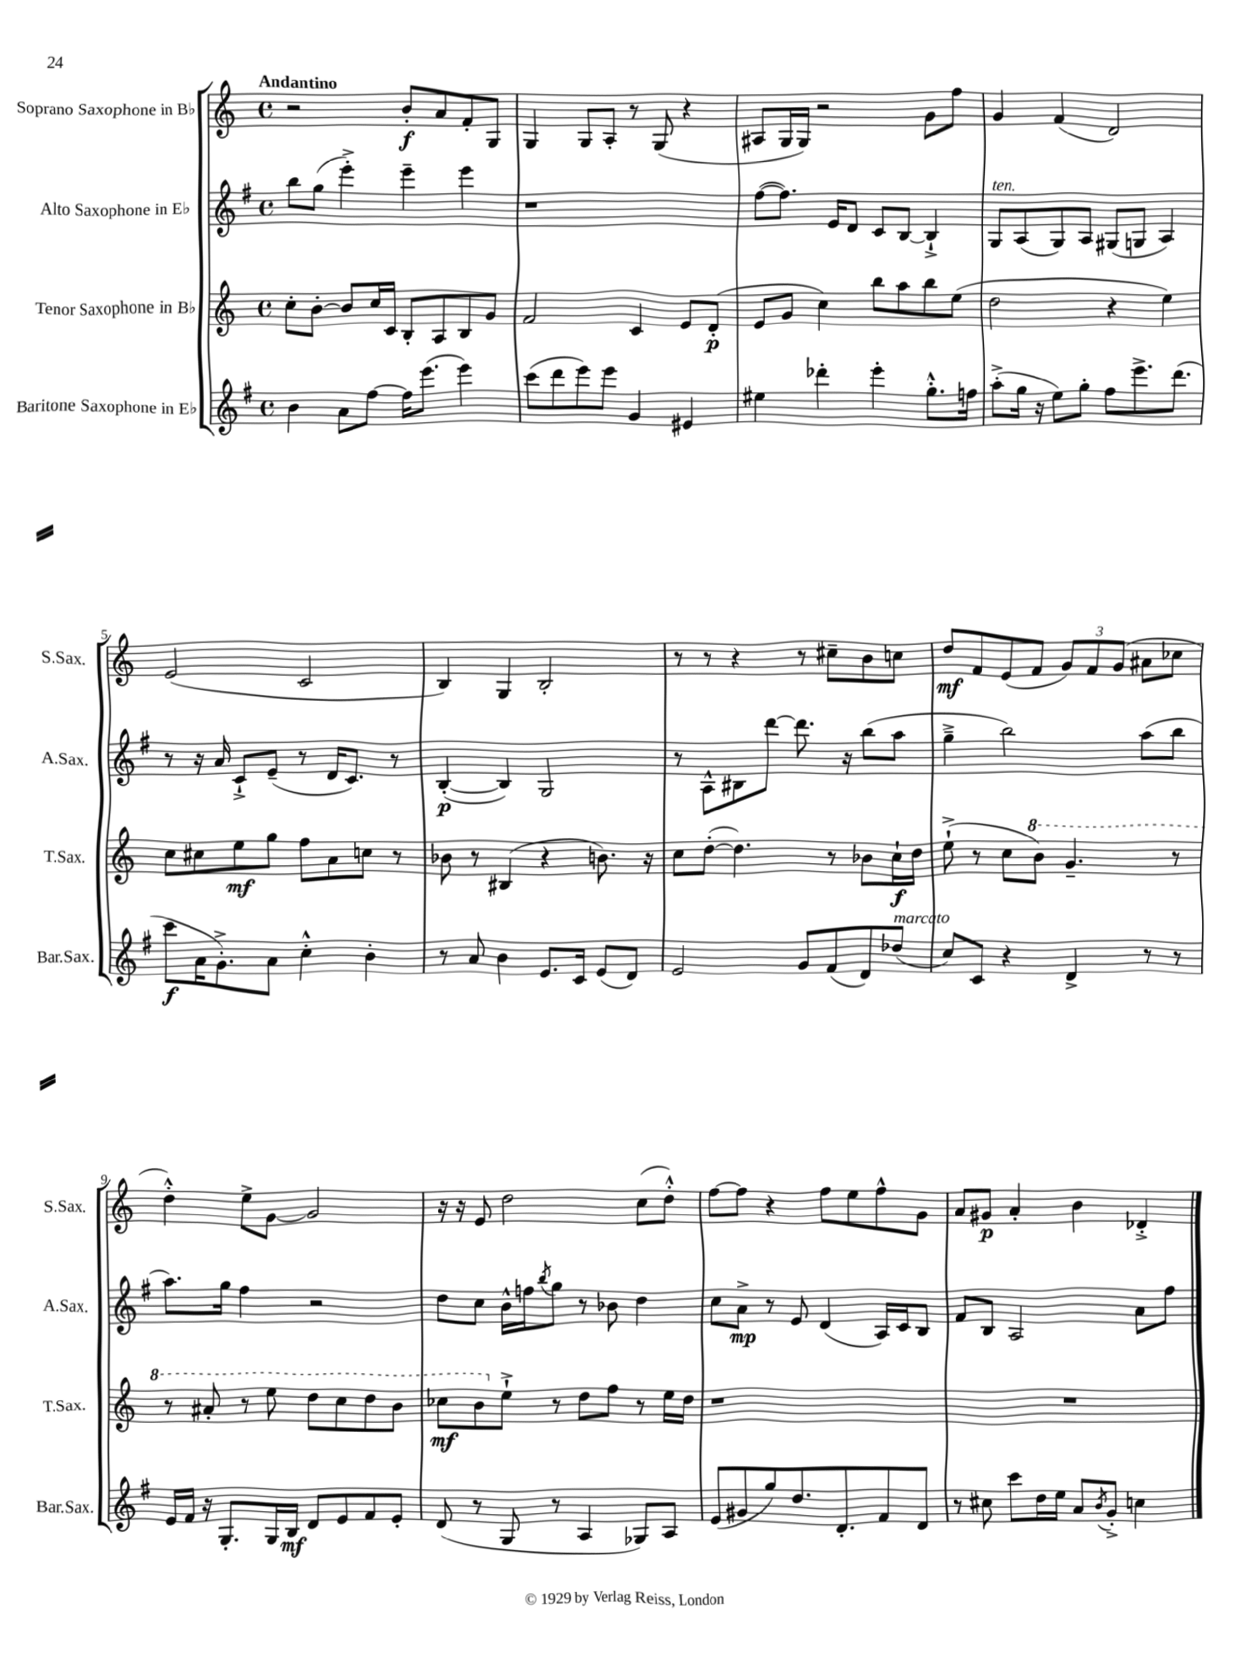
<<
\new StaffGroup <<
\new Staff = "s0" \with { instrumentName = "Soprano Saxophone in Bb" shortInstrumentName = "S.Sax." } {
    \clef treble \key c \major \defaultTimeSignature \time 4/4 \tempo "Andantino"
    r2 b'8-.\f a'8 f'8-. g8 |
    g4 g8 a8-. r8 g8( r4 |
    ais8 g16 g16) r2 g'8 f''8 |
    g'4 f'4( d'2) |
    e'2( c'2 |
    b4) g4 b2-. |
    r8 r8 r4 r8 cis''8-- b'8 c''8 |
    d''8\mf f'8 e'8( f'8 \tuplet 3/2 { g'8) f'8 g'8( } ais'8 ces''8 |
    d''4-.-^) e''8-> g'8~ g'2 |
    r16 r16 e'8 d''2 c''8( d''8-.-^) |
    f''8~ f''8 r4 f''8 e''8 f''8-^ g'8 |
    a'8 gis'8\p a'4-. b'4 des'4-.-> \bar "|." |
}
\new Staff = "s1" \with { instrumentName = "Alto Saxophone in Eb" shortInstrumentName = "A.Sax." } {
    \clef treble \key g \major \defaultTimeSignature \time 4/4
    b''8 g''8( e'''4-.->) e'''4-- e'''4 |
    r1 |
    fis''8~( fis''8.) e'16 d'8 c'8 b8~ b4-!-> |
    g8^\markup { \italic "ten." } a8( g8) a8 gis8( g8 a4) |
    r8 r16 a'16 c'8-!-> e'8--( r8 d'16 c'8.) r8 |
    b4~-.\p( b4) g2 |
    r8 a8-^ bis8 d'''8~ d'''8. r16 b''8( a''8 |
    g''4---> b''2) a''8( b''8 |
    a''8.) g''16 fis''4 r2 |
    d''8 c''8 b'16-^ f''16 \acciaccatura { b''8 } g''8 r8 bes'8 d''4 |
    c''8 a'8->\mp r8 e'8 d'4( a16) c'16 b8 |
    fis'8 b8 a2 a'8 fis''8 \bar "|." |
}
\new Staff = "s2" \with { instrumentName = "Tenor Saxophone in Bb" shortInstrumentName = "T.Sax." } {
    \clef treble \key c \major \defaultTimeSignature \time 4/4
    c''8-. b'8~-. b'8 c''16 c'16 b8-. a8 b8 g'8 |
    f'2 c'4 e'8 d'8-.\p( |
    e'8 g'8 c''4) b''8 a''8 b''8 e''8( |
    d''2 r4 e''4) |
    c''8 cis''8 e''8\mf g''8 f''8 a'8 c''8 r8 |
    bes'8 r8 bis4( r4 b'8.) r16 |
    c''8 d''8~-.( d''4.) r8 bes'8 c''16-!\f d''16 |
    e''8-!->( r8 c''8 \ottava #1 b''8) g''4.-- r8 |
    r8 ais''8-. r8 e'''8 d'''8 c'''8 d'''8 b''8 |
    ces'''8\mf b''8 \ottava #0 e''8-!-> r8 d''8 f''8 r8 e''16 d''16 |
    r1 |
    R1 \bar "|." |
}
\new Staff = "s3" \with { instrumentName = "Baritone Saxophone in Eb" shortInstrumentName = "Bar.Sax." } {
    \clef treble \key g \major \defaultTimeSignature \time 4/4
    b'4 a'8 fis''8~ fis''16 e'''8.( e'''4) |
    c'''8( d'''8 e'''8) e'''8 g'4 eis'4 |
    eis''4 des'''4-. e'''4-. g''8.-.-^ f''16 |
    a''8-.->( g''16 r16 e''8) g''8-. fis''8 e'''8.-> d'''8.( |
    c'''8\f a'16 g'8.-.->) a'8 c''4-.-^ b'4-. |
    r8 a'8 b'4 e'8. c'16 e'8( d'8) |
    e'2 g'8 fis'8( d'8) des''8^\markup { \italic "marcato" }( |
    c''8) c'8 r4 d'4-> r8 r8 |
    e'16 fis'16 r16 g8.-. g16 b16\mf d'8 e'8 fis'8 e'8-. |
    d'8( r8 g8 r8 a4 ges8) a8 |
    e'8( gis'8 g''8) d''8. d'8.-. fis'8 d'8 |
    r8 cis''8 c'''8 d''16 e''16 a'8 \acciaccatura { b'8 } g'8-.-> c''4 \bar "|." |
}
>>
>>
